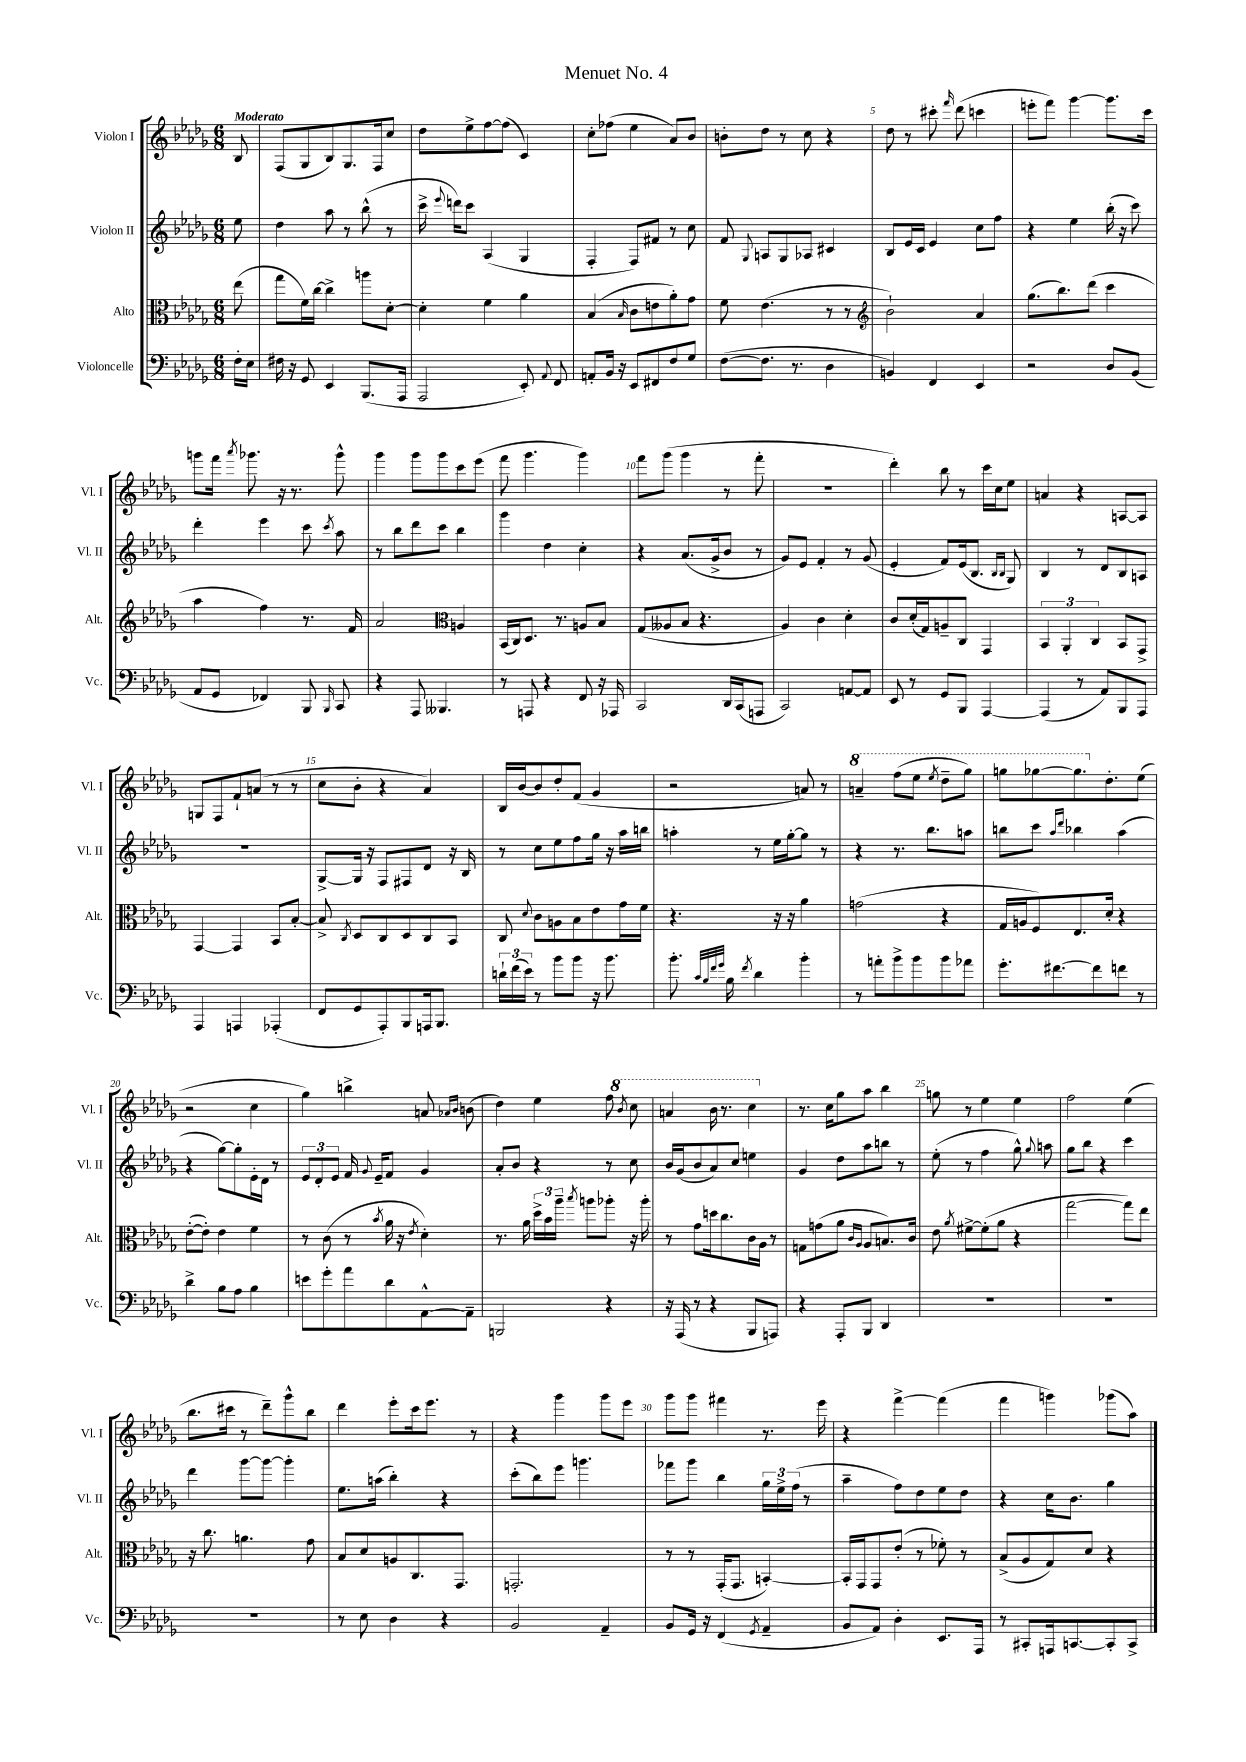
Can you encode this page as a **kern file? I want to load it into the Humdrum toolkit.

**kern	**kern	**kern	**kern
*staff4	*staff3	*staff2	*staff1
*clefF4	*clefC3	*clefG2	*clefG2
*k[b-e-a-d-g-]	*k[b-e-a-d-g-]	*k[b-e-a-d-g-]	*k[b-e-a-d-g-]
*M6/8	*M6/8	*M6/8	*M6/8
16F'\LL	(8ee-\	8ee-\	8B-/
16E-\JJ	.	.	.
=	=	=	=
16F#\	8gg-\L	4dd-\	(8F/L
16r	.	.	.
8GG-/	16f\L)	.	8G-/
.	[16cc\JJ	.	.
4EE-/	4cc^\]	8aa-\	8B-/)
.	.	8r	8.G-/
(8.BBB-/L	8aa\L	(8bb-^^\	.
.	.	.	16F/k
.	[8d-'\J	8r	8cc/J
16AAA-/Jk	.	.	.
=	=	=	=
2AAA-/	4d-'\]	16ccc^\	8dd-\L
.	.	8qqeee-/	.
.	.	16ddd\LK)	.
.	.	8ccc\J	8ee-^\
.	4f\	(4A-/	[8ff\
.	.	.	(8ff\]J
8EE-'/)	4a-\	4G-/	4c/)
8qqAA-/	.	.	.
8FF/	.	.	.
=	=	=	=
8AA'/L	(4B-/	4F'/	8cc'\L
16BB-/Jk	.	.	(8ff-\J
16r	.	.	.
.	16qqB-/	.	.
8EE-/L	8c\L	8F/L)	4ee-\
8FF#/	8e\	8f#/J	.
8F/	8a-'\)	8r	8a-/L)
8G-/J	8g-\J	8cc\	8b-/J
=	=	=	=
([8F\L	8f\	8f/	8b'\L
.	.	8qqG-/	.
8.F\]J	(4.e-\	8A/L	8dd-\J
.	.	8G-/	8r
8.r	.	.	.
.	.	8A-/J	8cc\
4D-\	8r	4c#/	4r
.	8r	.	.
=	=	=	=
*	*clefG2	*	*
4BB/)	2b-`\)	8B-/L	8dd-\
.	.	16e-/L	8r
.	.	16c/JJ	.
4FF/	.	4e-/	8ccc#'\
.	.	.	16qqfff/
.	.	.	(8ddd-\
4EE-/	4a-/	8cc\L	4ccc\
.	.	8ff\J	.
=	=	=	=
2r	(8.gg-\L	4r	8eee'\L
.	.	.	8fff\J)
.	8.bb-\)	.	.
.	.	4ee-\	[4ggg-\
.	(8ddd-\J	.	.
8D-/L	4ccc\	(16bb-'\	8.ggg-\]L
.	.	16r	.
(8BB-/J	.	8ccc\)	.
.	.	.	16ccc\Jk
=	=	=	=
8AA-/L	4aa-\	4ddd-'\	8ggg\L
8GG-/J	.	.	16fff\Jk
.	.	.	8qaaa-/
.	.	.	8.ggg-\
4FF-/)	4ff\)	4eee-\	.
.	.	.	16r
.	.	.	8.r
8BBB-/	8.r	8ccc\	.
16qqBBB-/	.	8qccc/	.
8CC/	.	8aa-\	8ggg-^^\
.	16f/	.	.
=	=	=	=
4r	2a-/	8r	4ggg-\
.	.	8bb-\L	.
8AAA-/	.	8ddd-\	8ggg-\L
4.BBB--/	.	8ccc\J	8ggg-\
*	*clefC3	*	*
.	4A/	4bb-\	8ccc\
.	.	.	(8eee-\J
=	=	=	=
8r	(16BB-/LL	4ggg-\	8fff\
.	16C/J)	.	.
8AAA/	8.D-/J	.	4.ggg-\
4r	.	4dd-\	.
.	8.r	.	.
8FF/	8A/L	4cc'\	4ggg-\)
16r	8B-/J	.	.
16AAA-/	.	.	.
=	=	=	=
2CC/	(8G-/L	4r	8fff\L
.	8A--/	.	(8ggg-\J
.	8B-/J	(8.a-/L	4ggg-\
.	4.r	.	.
.	.	16g-^/k	.
16DD-/LL	.	8b-/J	8r
(16CC/J	.	.	.
8AAA/J	.	8r	8fff'\
=	=	=	=
2CC/)	4A-/)	8g-/L)	2.r
.	.	8e-/J	.
.	4c\	4f'/	.
[8AA/L	4d-'\	8r	.
8AA/]J	.	(8g-/	.
=	=	=	=
8EE-/	8c/L	4e-'/	4ddd-'\)
8r	(16d-'/L	.	.
.	16G-/J)	.	.
8GG-/L	8A~/	8f/L)	8bb-\
8BBB-/J	8C/J	(16e-/k	8r
.	.	8.B-/J	.
[4AAA-/	4GG-/	.	16ccc\LL
.	.	.	16cc\J
.	.	16qqB-/LL	.
.	.	16qqB-/JJ	.
.	.	8G-/)	8ee-\J
=	=	=	=
(4AAA-/]	6BB-/	4B-/	4a/
.	6AA-'/	.	.
8r	.	8r	4r
.	6C/	.	.
8AA-/L)	.	8d-/L	.
8BBB-/	8BB-/L	8B-/	[8A/L
8AAA-/J	8GG-^/J	8A/J	8A/]J
=	=	=	=
4AAA-/	[4GG-/	2.r	8G/L
.	.	.	8F/
4AAA/	4GG-/]	.	8f`/
.	.	.	(8a/J
(4AAA-'/	8BB-/L	.	8r
.	[8B-'/J	.	8r
=	=	=	=
8FF/L	8B-^/]	[8G-^/L	8cc\L
.	8qC/	.	.
8GG-/	8D-/L	16G-/]Jk	8b-'\J
.	.	16r	.
8AAA-'/)	8C/	8F/L	4r
8BBB-/	8D-/	8F#/	.
16AAA/k	8C/	8d-/J	4a-/)
8.BBB-/J	.	.	.
.	8BB-/J	16r	.
.	.	16B-/	.
=	=	=	=
24d`\LL	8C/	8r	16B-/LL
(24f\	.	.	.
.	.	.	[16b-/J
24e-\JJ)	.	.	.
.	8qqd-/	.	.
8r	8c\L	8cc\L	8b-/]
8b-\L	8A\	8ee-\	8dd-'/
8b-\J	8B-\	8ff\	(8f/J
16r	8e-\	16gg-\Jk	4g-/
8.b-\	.	16r	.
.	16g-\L	16aa-\LL	.
.	16f\JJ	16bb\JJ	.
=	=	=	=
8.b-'\	4.r	4aa'\	2r
32qqc/LLL	.	.	.
32qqB-/	.	.	.
32qqf/	.	.	.
32qqg-/JJJ	.	.	.
16B-\	.	.	.
8qf/	.	.	.
4d-\	.	8r	.
.	16r	16ee-\LL	.
.	16r	[16gg-'\J	.
4b-'\	4a-\	8gg-\]J	8a/)
.	.	8r	8r
=	=	=	=
8r	(2g\	4r	4aa~/
8a'\L	.	.	.
8b-^\	.	8.r	(8fff\L
8b-\	.	.	8eee-\J
.	.	8.bb-\L	.
.	.	.	8qeee-/
8b-\	4r	.	8ddd-~\L
8a-\J	.	8aa\J	8ggg-\J)
=	=	=	=
8.g-'\L	16G-/LL	8bb\L	8ggg\L
.	16A/J	.	.
.	8F/)	8ccc\J	[8ggg-\
[8.f#\	.	.	.
.	.	16qqaa-/LL	.
.	.	16qqddd-/JJ	.
.	8.E-/	4bb-\	8.ggg-\]
8f#\]	.	.	.
.	16d-'/Jk	.	8.dd-'\
8f\J	4r	(4aa-\	.
8r	.	.	(8ee-\J
=	=	=	=
4d-^\	([8e-'\L	4r	2r
.	8e-'\]J)	.	.
8B-\L	4e-\	[8gg-\L)	.
8A-\J	.	8gg-'\]	.
4B-\	4f\	16e-'\L	4cc\
.	.	16d-\JJ	.
.	.	8r	.
=	=	=	=
8e\L	8r	12e-/L	4gg-\)
.	.	12d-'/	.
8g-'\	(8c\	.	.
.	.	12e-/J	.
8a-\	8r	16f/	4bb^\
.	.	8qqg-/	.
.	.	16e-~/LK	.
.	8qb-/	.	.
8d-\	16a-\	8f/J	.
.	16r	.	.
.	8qe-/	.	.
[8AA-^^\	4d-'\)	4g-/	8a/
.	.	.	16qqa-/LL
.	.	.	16qqb-/JJ
8AA-~\]J	.	.	(8b\
=	=	=	=
2BBB/	8.r	8a-'/L	4dd-\)
.	.	8b-/J	.
.	16a-\	.	.
.	24dd-^\LL	4r	4ee-\
.	24b-\	.	.
.	24aa-~\JJ	.	.
.	8qbb-/	.	.
.	8aa\L	.	.
4r	8aa-'\J	8r	8ff\
.	.	.	8qbb-/
.	16r	8cc\	8ccc\
.	16aa-'\	.	.
=	=	=	=
16r	8r	16b-/LL	4aa/
(16AAA-/	.	(16g-/J	.
8r	8g-\L	8b-/	.
4r	16dd\k	8a-/)	16bb-\
.	8.cc\	.	8.r
.	.	8cc/J	.
8BBB-/L	16c\L	4ee\	4ccc\
.	16A-\JJ	.	.
8AAA/J)	8r	.	.
=	=	=	=
4r	8G\L	4g-/	8.r
.	(8g\	.	.
.	.	.	16cc\LK
8AAA-'/L	8a-\J	8dd-\L	8gg-\
.	16qqc/LL	.	.
.	16qqA-/JJ	.	.
8BBB-/J	8A-/L	8aa-\	8aa-\J
4DD-/	8.B/)	8bb\J	4bb-\
.	.	8r	.
.	16c/Jk	.	.
=	=	=	=
2.r	8e-\	(8ee-'\	8gg\
.	8qa-/	.	.
.	[8f#^\L	8r	8r
.	(8f#'\]	4ff\	4ee-\
.	8a-\J	.	.
.	4r	8gg-^^\)	4ee-\
.	.	8qqgg-/	.
.	.	8aa\	.
=	=	=	=
2.r	[2gg-\	8gg-\L	2ff\
.	.	8bb-\J	.
.	.	4r	.
.	8gg-\]L)	4ccc\	(4ee-\
.	8ee-\J	.	.
=	=	=	=
2.r	16r	4ddd-\	8.bb-\L
.	8.cc\	.	.
.	.	.	16ccc#\Jk
.	4.a\	[8ggg-\L	8r
.	.	8ggg-\_J	8ddd-~\L)
.	.	4ggg-'\]	8ggg-^^\
.	8g-\	.	8bb-\J
=	=	=	=
8r	8B-/L	8.ee-\L	4ddd-\
8E-\	8d-/	.	.
.	.	(16aa\Jk	.
4D-\	8A/	4bb-'\)	8eee-'\L
.	8.C/	.	16ccc\k
.	.	.	8.eee-\J
4r	.	4r	.
.	8.GG-/J	.	.
.	.	.	8r
=	=	=	=
2BB-/	2.GG'/	(8ccc'\L	4r
.	.	8bb-\)	.
.	.	8eee-\J	4ggg-\
.	.	4.ggg\	.
4AA-~/	.	.	8ggg-\L
.	.	.	8eee-\J
=	=	=	=
8BB-/L	8r	8fff-\L	8ggg-\L
16GG-/Jk	8r	8ggg-\J	8ggg-\J
16r	.	.	.
(4FF/	(16GG-'/LK	4bb-\	4fff#\
.	8.GG-/J	.	.
8qGG-/	.	.	.
4AA-~/	[4BB'/)	24gg-\LL	8.r
.	.	24ee-^\	.
.	.	(24ff\JJ	.
.	.	8r	.
.	.	.	16eee-\
=	=	=	=
8BB-/L	16BB'/]LL	4aa-~\	4r
.	16GG-/J	.	.
8AA-/J)	8GG-/	.	.
4D-'\	(8e-'/J	8ff\L)	[4fff^\
.	8r	8dd-\	.
8.EE-/L	8f-'\)	8ee-\	(4fff\]
.	8r	8dd-\J	.
16AAA-/Jk	.	.	.
=	=	=	=
8r	(8B-^/L	4r	4fff\
8CC#'/L	8A-/	.	.
16AAA/k	8G-/)	16cc\LK	4ggg\)
[8.CC/	.	8.b-\J	.
.	8d-/J	.	.
8CC'/]	4r	4gg-\	(8ggg-\L
8CC^/J	.	.	8aa-\J)
==	==	==	==
*-	*-	*-	*-
